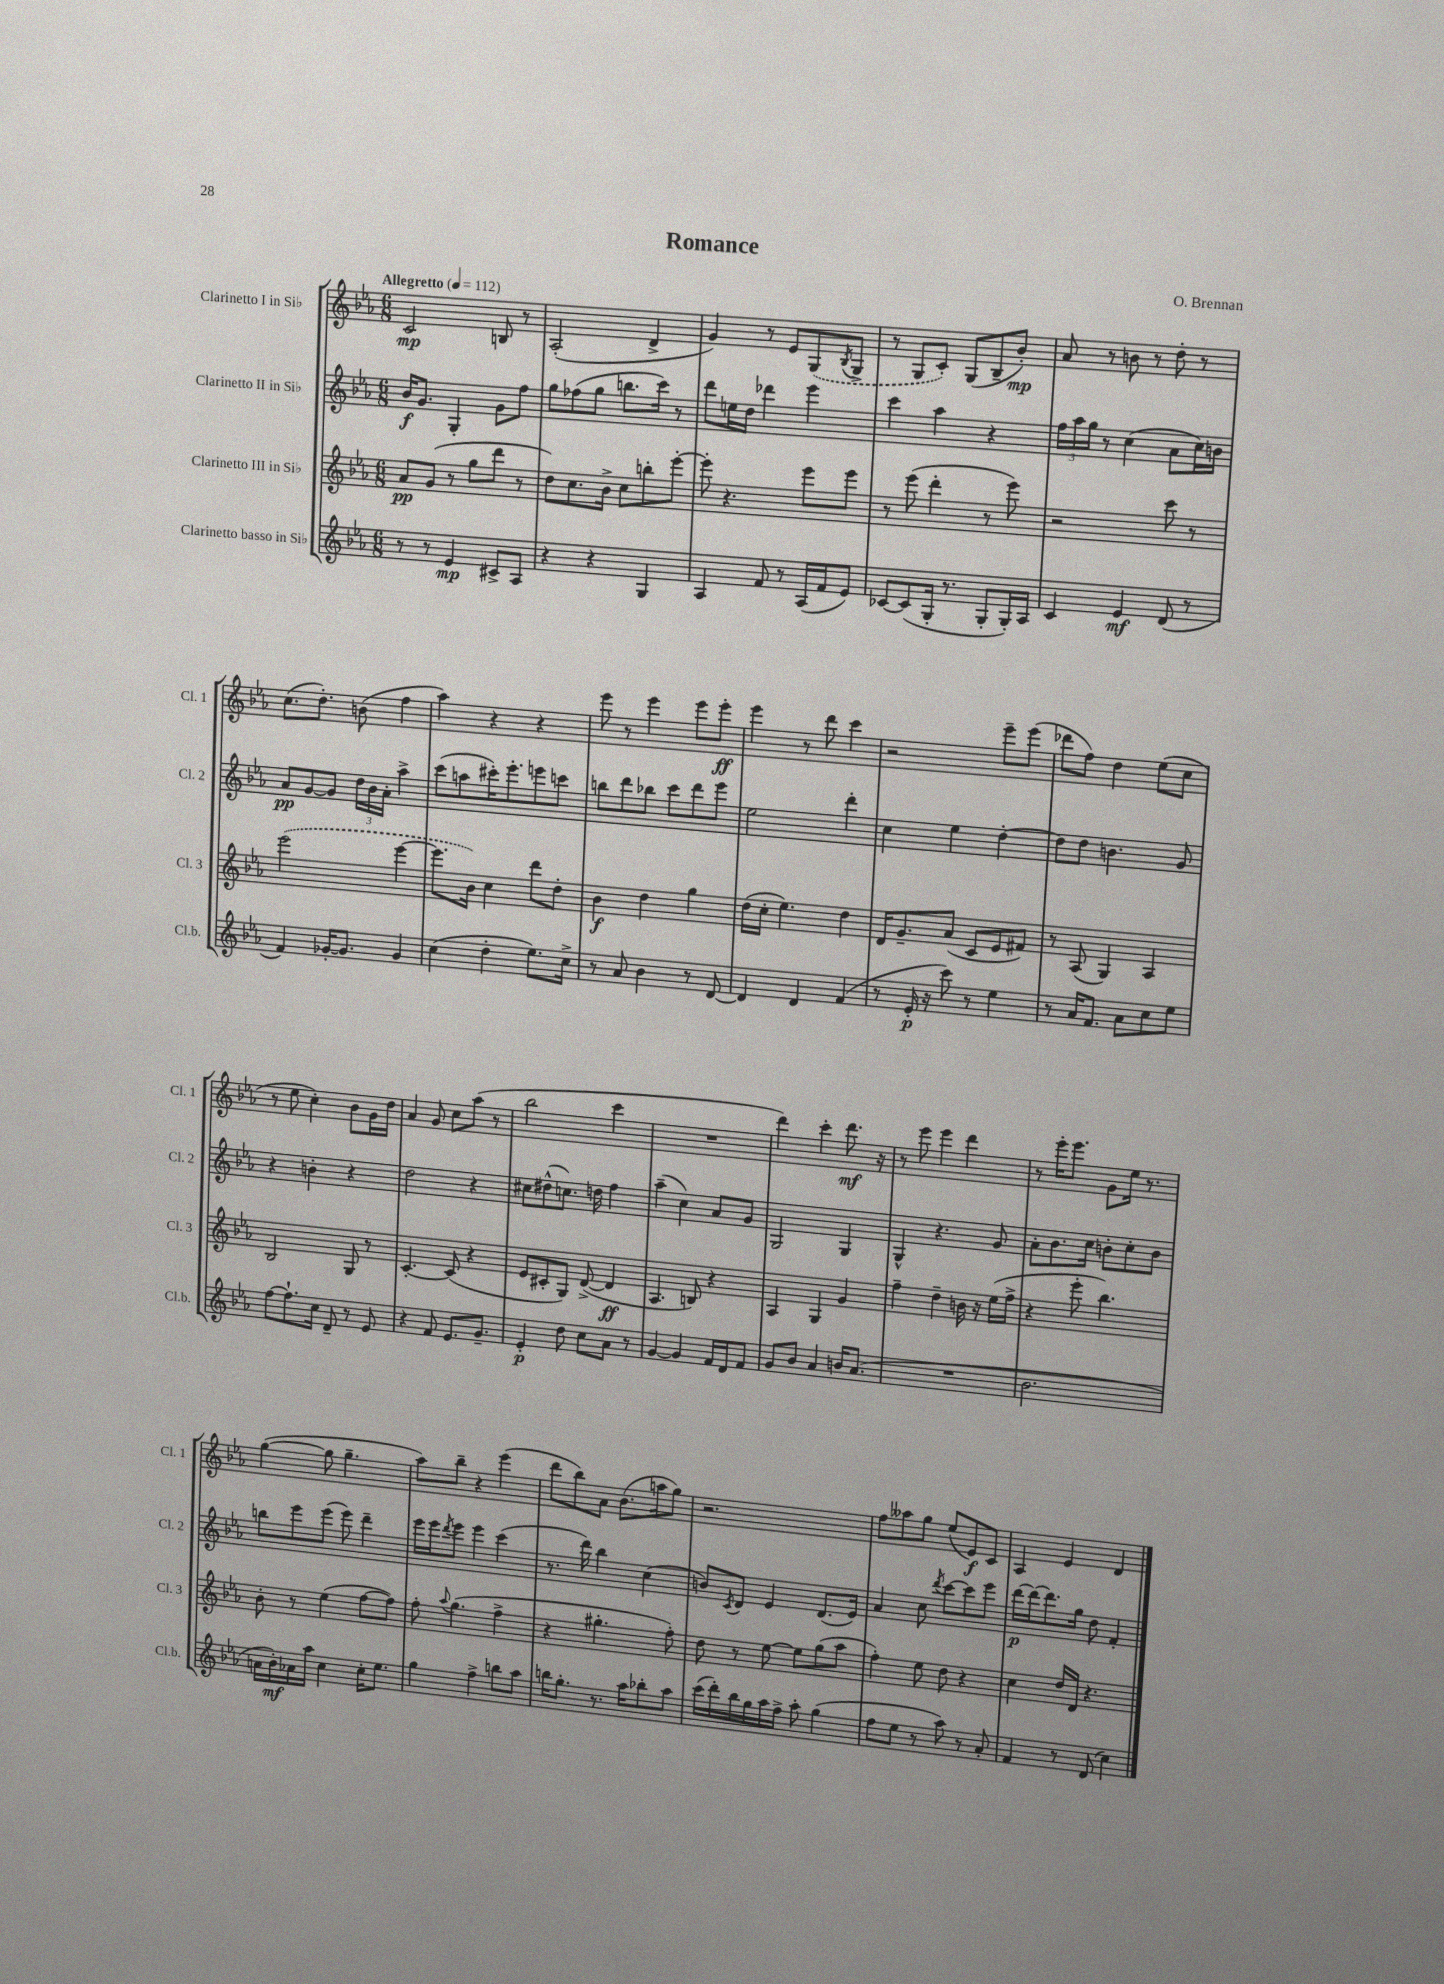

**kern	**kern	**kern	**kern
*staff4	*staff3	*staff2	*staff1
*clefG2	*clefG2	*clefG2	*clefG2
*k[b-e-a-]	*k[b-e-a-]	*k[b-e-a-]	*k[b-e-a-]
*M6/8	*M6/8	*M6/8	*M6/8
*MM112	*MM112	*MM112	*MM112
8r	8a-/L	16b-/LK	2c/
.	.	8.g/J	.
8r	(8g/J	.	.
4e-/	8r	4G'/	.
.	8gg\L	.	.
8c#^/L	8ddd\J	8g\L	8B/
8A-/J	8r	8ff\J	8r
=	=	=	=
4r	8dd\L)	8gg\L	(2A-'/
.	8.cc\	(8ff-\	.
4r	.	8gg\J	.
.	16b-^\Jk	.	.
.	8cc\L	8.bb\L	.
4G/	8bb'\	.	4d^/
.	.	16ccc\Jk)	.
.	[8eee-'\J	8r	.
=	=	=	=
4A-/	8eee-'\]	8ddd\L	4g/)
.	4.r	16ee\L	.
.	.	16dd\JJ	.
8f/	.	4ddd-\	8r
8r	.	.	8e-/L
(16A-/LL	8eee-\L	4eee-\	(8G/
16f/J	.	.	.
.	.	.	8qB-/
8e-/J)	8eee-\J	.	8G^/J
=	=	=	=
[8c-/L	8r	4ccc\	8r
(8c-/]	(8eee-\	.	8G/L
16G'/Jk	4ddd'\	4aa-\	8c'/J)
8.r	.	.	.
.	.	.	(8G/L
8G'/L	8r	4r	8B-~/
16G'/L)	8eee-\)	.	8b-'/J)
16A-/JJ	.	.	.
=	=	=	=
4c/	2r	24ff\LL	8a-/
.	.	24aa-\	.
.	.	24gg\JJ	.
.	.	8r	8r
4e-/	.	(4cc\	8b\
.	.	.	8r
(8d/	8ccc\	8a-\L	8dd'\
8r	8r	16cc\L)	8r
.	.	16b\JJ	.
=	=	=	=
4f/)	(2eee-\	8a-/L	(8.cc\L
.	.	[8g/	.
.	.	.	8.dd'\J)
[16g-'/LK	.	8g/]J	.
8.g-/]J	.	.	.
.	.	24dd\LL	(8b\
.	.	24b-\	.
.	.	24a-'\JJ	.
4g-/	[4eee-\	4aa-^\	4ff\
=	=	=	=
(4cc\	8.eee-\]L	(8ccc\L	4aa-\)
.	.	8aa\	.
.	16b-\Jk)	.	.
4dd'\	4cc\	16ccc#'\K)	4r
.	.	8.eee-'\	.
8.ee-\L)	8ddd\L	8eee\	4r
.	8dd'\J	8ccc\J	.
16cc^\Jk	.	.	.
=	=	=	=
8r	4b-\	8bb\L	8eee-\
8a-/	.	8ddd\	8r
4b-\	4dd\	8bb-\J	4eee-\
.	.	8ccc\L	.
8r	4gg\	8ddd\	8eee-\L
[8d/	.	8eee-\J	8eee-'\J
=	=	=	=
4d/]	(16dd\LL	2ee-\	4eee-\
.	16cc'\JJ	.	.
.	4.ee-\)	.	.
4d/	.	.	8r
.	.	.	8ddd\
(4f/	4dd\	4ddd'\	4ccc\
=	=	=	=
8r	16d/LK	4cc\	2r
.	8.g~/	.	.
16e-'/	.	.	.
16r	.	.	.
8ccc\)	(8a-/J	4ee-\	.
8r	8c/L	.	.
4ee-\	8e-/	[4dd'\	8eee-~\L
.	8f#/J)	.	(8eee-\J
=	=	=	=
8r	8r	8dd\]L	8ddd-\L
16a-/LK	(8A-/	8dd\J	8ff\J)
8.f/J	.	.	.
.	4G/)	4.b\	4dd\
8a-\L	.	.	.
8cc\	4A-/	.	(8ee-\L
8ee-\J	.	8g/	8cc\J
=	=	=	=
[8ff\L	2B-/	4r	8r
8.ff`\]	.	.	8ee-\
.	.	4b'\	4cc'\)
16cc\Jk	.	.	.
8d~/	.	.	.
8r	8G/	4r	8b-\L
8e-/	8r	.	16g\L
.	.	.	16dd\JJ
=	=	=	=
4r	[4.c'/	2dd\	4a-/
8f/	.	.	8g/
8.e-/L	(8c/]	.	8cc\L
.	4r	4r	(8aa-\J
8.g~/J	.	.	.
.	.	.	8r
=	=	=	=
4e-'/	8e-/L	8cc#\L	2bb-\
.	8c#'/	(8dd#^^\	.
8dd\	8G/J)	8.cc\J)	.
8cc\L	([8d^/	.	.
.	.	16dd\	.
8a-\J	4d/]	4ff\	4ccc\
8r	.	.	.
=	=	=	=
[4g/	4.A-/	(4aa-~\	2.r
4g/]	.	4cc\)	.
.	8B/)	.	.
16f/LL	4r	8a-/L	.
16d/J	.	.	.
8f/J	.	8g/J	.
=	=	=	=
8g/L	4A-/	2G/	4ddd\)
8b-/J	.	.	.
4a-/	4G/	.	4ccc'\
16b/LK	4g/	4G/	8.ddd\
(8.a-/J	.	.	.
.	.	.	16r
=	=	=	=
2.r	4ff~\	4G^^/	8r
.	.	.	8eee-\
.	4dd~\	4.r	4eee-\
.	16b\	.	4ddd\
.	16r	.	.
.	(16ee-\LL	8g/	.
.	16ff^\JJ	.	.
=	=	=	=
2.b-\	4r	8a-'\L	8r
.	.	8.b-\	16eee-'\LK
.	.	.	8.eee-\J
.	8eee-'\	.	.
.	.	16cc\Jk	.
.	4.bb-\)	8b'\L	8g\L
.	.	8cc'\	16ee-\Jk
.	.	.	8.r
.	.	8b\J	.
=	=	=	=
16a\LL	8b-'\	8bb\L	([4gg\
16b-'\)	.	.	.
16a-\	8r	8eee-\	.
16aa-\JJ	.	.	.
4cc\	(4ee-\	(8eee-\J	8gg\]
.	.	8eee-\)	4.gg~\
16cc'\LK	[8ff\L	4ddd~\	.
8.ee-\J	.	.	.
.	8ff\]J)	.	.
=	=	=	=
4gg\	8ff'\	16eee-\LL	8aa-\L)
.	.	16eee-\J	.
.	8qqaa-/	8qddd/	.
.	(4.gg\	8eee-\J	8bb-~\J
4ff^\	.	4eee-\	4r
8bb\L	4ff^\	(4ccc\	(4eee-\
8aa-\J	.	.	.
=	=	=	=
16bb\LK	4r	8.r	8ddd\L
8.gg'\J	.	.	.
.	.	.	8bb-\)
.	.	16ddd\)	.
8.r	4.gg#'\	4bb-\	8a-\J
.	.	.	(8.b-\L
16aa-\LK	.	.	.
8bb-'\	.	(4cc\	.
.	.	.	16aa\k
8aa-\J	8ff'\)	.	8gg\J)
=	=	=	=
(16ccc\LL	8dd\	8b/L)	2.r
16ddd'\)	.	.	.
.	.	8qc/	.
16bb-\	8r	8d/J	.
16gg\	.	.	.
16aa-\	[8ee-\	4e-/	.
16ff^\JJ	.	.	.
8aa-'\	8ee-\]L	.	.
(4gg\	(8gg\	(8.d/L	.
.	8aa-\J	.	.
.	.	16e-/Jk)	.
=	=	=	=
8ff\L	4ff'\)	4a-/	8ff\L
8ee-\J	.	.	8aa--\
8r	8ee-\	8cc\	8gg\J
.	.	8qddd/	.
8aa-\)	8dd\	[8ccc\L	(8ee-/L
8r	4r	8ccc\]	8e-/)
8a-'/	.	8eee-\J	8c/J
=	=	=	=
4f/	4cc\	[16ddd\LL	4A-/
.	.	16ddd\_J	.
.	.	8.ddd\]	.
8r	16dd/LL	.	4e-/
.	16d/JJ	16gg\Jk	.
(8d/	4.r	8dd\	.
4cc\)	.	4f'/	4d/
==	==	==	==
*-	*-	*-	*-
